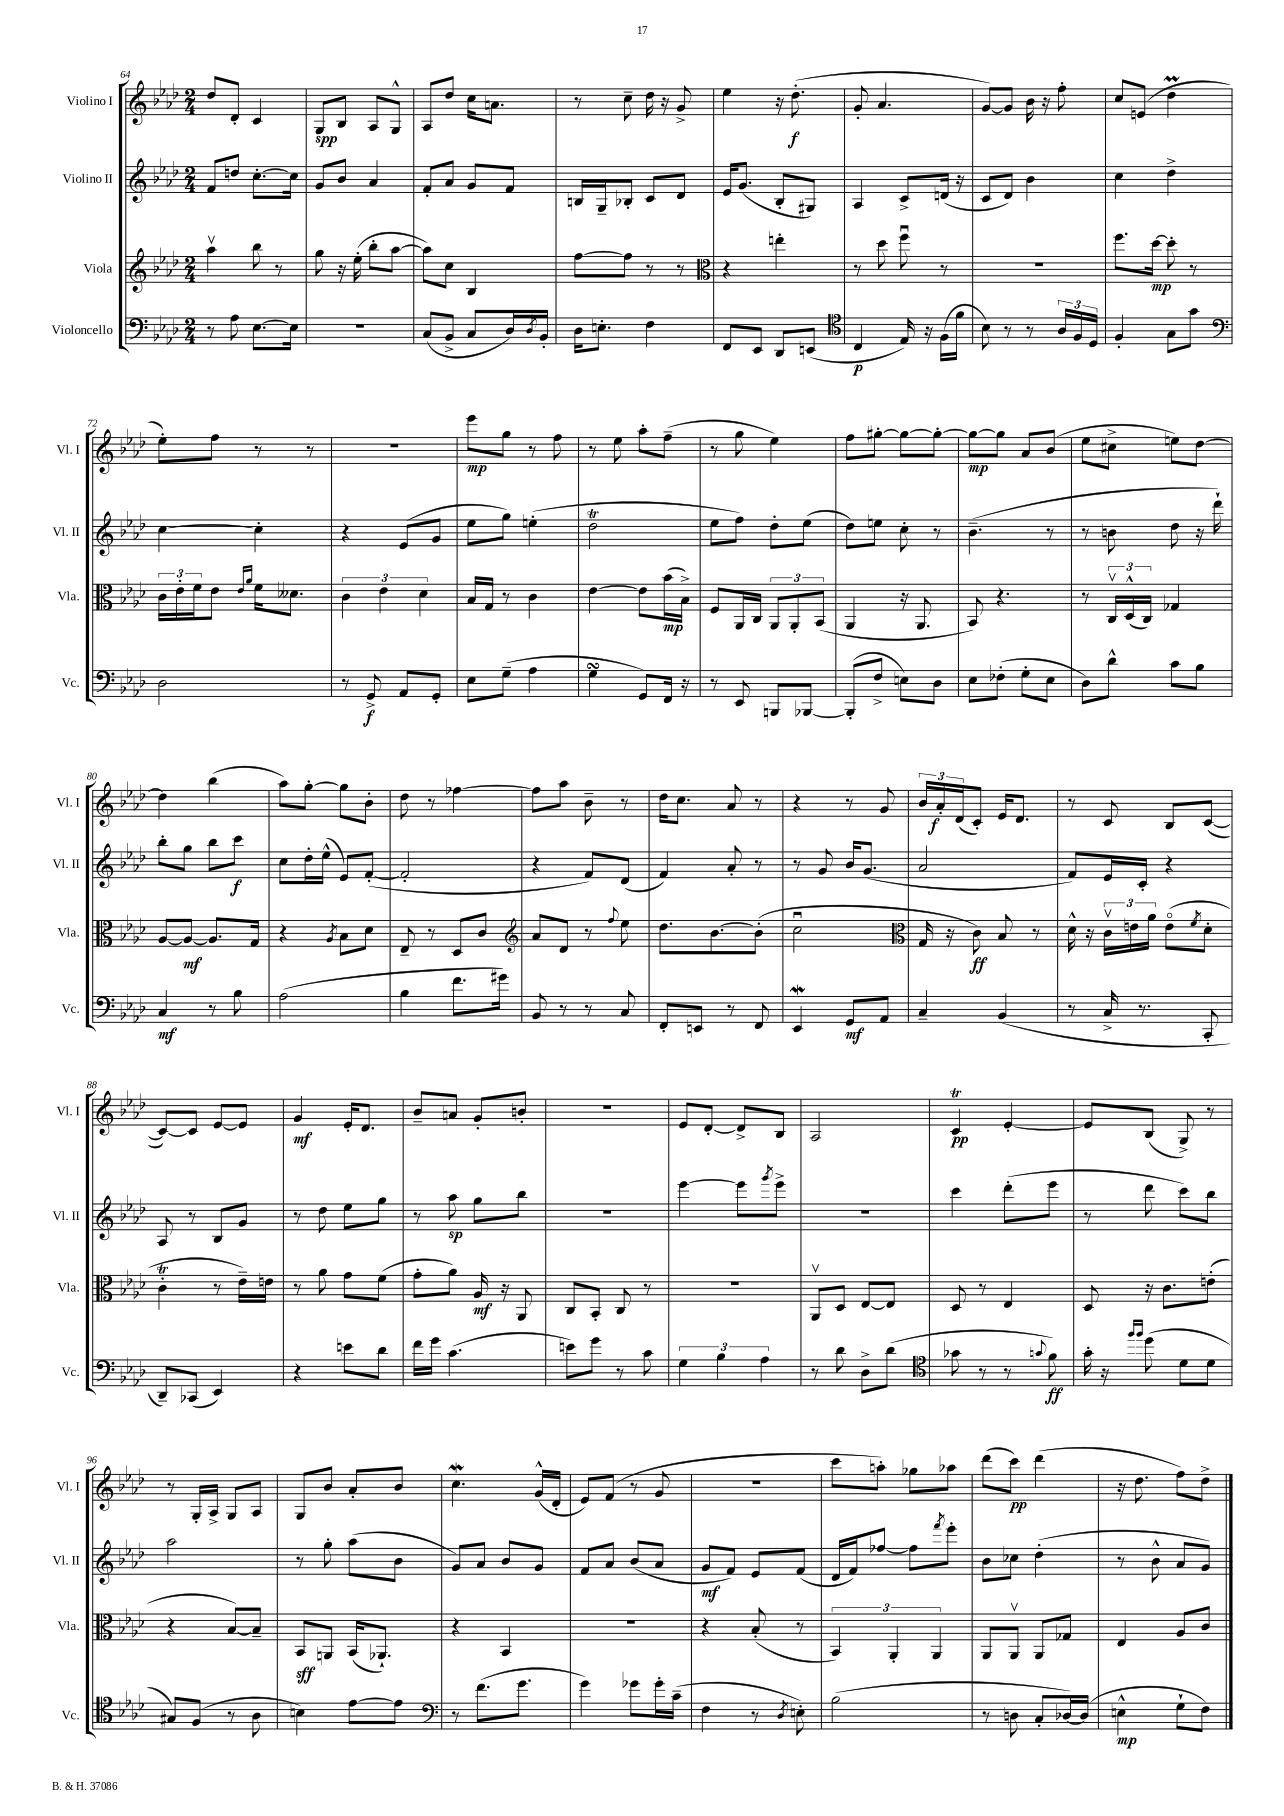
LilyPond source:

<<
\new StaffGroup <<
\new Staff = "s0" \with { instrumentName = "Violino I" shortInstrumentName = "Vl. I" } {
    \clef treble \key aes \major \numericTimeSignature \time 2/4
    des''8 des'8-. c'4 |
    g8\spp bes8 aes8 g8-^ |
    aes8 des''8 c''16 a'8. |
    r8 c''8-- des''16 r16 g'8-> |
    ees''4 r16 des''8.-.\f( |
    g'8-. aes'4. |
    g'8~) g'8 bes'16 r16 f''8-. |
    c''8 e'8( des''4\prall |
    ees''8-.) f''8 r8 r8 |
    r2 |
    ees'''8\mp g''8 r8 f''8 |
    r8 ees''8 aes''8-. f''8--( |
    r8 g''8 ees''4) |
    f''8 gis''8~-. gis''8~ gis''8~-. |
    gis''8~\mp gis''8 aes'8 bes'8( |
    ees''8 cis''8-> e''8) des''8~ |
    des''4 bes''4( |
    aes''8) g''8~-. g''8 bes'8-. |
    des''8 r8 fes''4~ |
    fes''8 aes''8 bes'8-- r8 |
    des''16 c''8. aes'8 r8 |
    r4 r8 g'8 |
    \tuplet 3/2 { bes'16 aes'16-.\f des'16( } c'8-.) ees'16 des'8. |
    r8 c'8 bes8 c'8~( |
    c'8~) c'8 ees'8~ ees'8 |
    g'4\mf ees'16-. des'8. |
    bes'8-- a'8 g'8-. b'8-. |
    r2 |
    ees'8 des'8~-. des'8-> bes8 |
    aes2 |
    c'4\trill\pp ees'4~-. |
    ees'8 bes8( g8->) r8 |
    r8 g16-. aes16-> g8 aes8 |
    g8 bes'8 aes'8-. bes'8 |
    c''4.\mordent g'16-^( des'16-. |
    ees'8) f'8( r8 g'8 |
    R2 |
    c'''8 a''8-.) ges''8 aes''8 |
    des'''8( c'''8\pp) des'''4( |
    r16 des''8. f''8) des''8-> \bar "|." |
}
\new Staff = "s1" \with { instrumentName = "Violino II" shortInstrumentName = "Vl. II" } {
    \clef treble \key aes \major \numericTimeSignature \time 2/4
    f'8 d''8 c''8.~-. c''16 |
    g'8 bes'8 aes'4 |
    f'8-. aes'8 g'8 f'8 |
    b16 g16-- bes8-. c'8 des'8 |
    ees'16 g'8.( bes8-. gis8) |
    aes4 c'8-> d'16( r16 |
    c'8 des'8) bes'4 |
    c''4 des''4-> |
    c''4~ c''4-. |
    r4 ees'8( g'8 |
    ees''8 g''8) e''4-.( |
    des''2\trill |
    ees''8 f''8) des''8-. ees''8( |
    des''8) e''8 c''8-. r8 |
    bes'4.--( r8 |
    r8 b'8 des''8 r16 des'''16-!) |
    bes''8-. g''8 bes''8 c'''8\f |
    c''8 des''16-. ees''16-^( ees'8) f'8~-.( |
    f'2-. |
    r4 f'8) des'8( |
    f'4) aes'8-. r8 |
    r8 g'8 bes'16 g'8.( |
    aes'2 |
    f'8) ees'16 c'16-. r4 |
    aes8 r8 bes8 g'8 |
    r8 des''8 ees''8 g''8 |
    r8 aes''8\sp g''8 bes''8 |
    r2 |
    ees'''4~ ees'''8 \acciaccatura { g'''8 } ees'''8-> |
    R2 |
    c'''4 des'''8-.( ees'''8 |
    r8 des'''8 c'''8) bes''8 |
    aes''2 |
    r8 g''8-. aes''8( bes'8 |
    g'8) aes'8 bes'8 g'8 |
    f'8 aes'8 bes'8( aes'8 |
    g'8\mf f'8) ees'8 f'8( |
    des'16 f'16) fes''8~ fes''8 \acciaccatura { f'''8 } ees'''8-. |
    bes'8 ces''8 des''4-.( |
    r8 bes'8-^ aes'8 g'8) \bar "|." |
}
\new Staff = "s2" \with { instrumentName = "Viola" shortInstrumentName = "Vla." } {
    \clef treble \key aes \major \numericTimeSignature \time 2/4
    aes''4\upbow bes''8 r8 |
    g''8 r16 ees''16-.( bes''8-. aes''8~ |
    aes''8) c''8 bes4 |
    f''8~ f''8 r8 r8 |
    \clef alto r4 e''4-. |
    r8 des''8 f''8\downbow r8 |
    R2 |
    f''8. des''16~\mp des''8-. r8 |
    \tuplet 3/2 { c'16 ees'16-. f'16 } ees'8 \grace { ees'16 aes'16 } f'16 deses'8. |
    \tuplet 3/2 { c'4 ees'4 des'4 } |
    bes16 g16 r8 c'4 |
    ees'4~ ees'8 bes'16\mp( bes16->) |
    f8 aes,16 c16 \tuplet 3/2 { aes,8 aes,8-. bes,8( } |
    aes,4 r16 aes,8. |
    bes,8) r4. |
    r8 \tuplet 3/2 { c16\upbow des16-^( c16) } ges4 |
    aes8~ aes8~\mf aes8. g16 |
    r4 \acciaccatura { aes8 } bes8 des'8 |
    ees8-- r8 des8 c'8 |
    \clef treble aes'8 des'8 r8 \appoggiatura { f''8 } ees''8 |
    des''8. bes'8.~ bes'8-.( |
    c''2\downbow |
    \clef alto g16 r16 c'8\ff) bes8 r8 |
    des'16-^ r16 \tuplet 3/2 { c'16\upbow e'16 aes'16 } e'8\flageolet( \acciaccatura { f'8 } des'8-. |
    c'4-.\trill r8 ees'16--) e'16 |
    r8 aes'8 g'8 f'8( |
    g'8-. aes'8) aes16\mf r16 aes,8 |
    c8 bes,8-. c8 r8 |
    R2 |
    aes,8\upbow des8 ees8~ ees8 |
    des8 r8 ees4 |
    des8 r16 c'8. e'8-.( |
    r4 bes8~) bes8-- |
    bes,8\sff a,8 bes,16( aes,8.-!) |
    r4 bes,4 |
    R2 |
    r4 bes8-.( r8 |
    \tuplet 3/2 { bes,4) aes,4-. aes,4 } |
    aes,8 aes,8\upbow aes,8 ges8 |
    ees4 aes8 c'8 \bar "|." |
}
\new Staff = "s3" \with { instrumentName = "Violoncello" shortInstrumentName = "Vc." } {
    \clef bass \key aes \major \numericTimeSignature \time 2/4
    r8 aes8 ees8.~ ees16 |
    R2 |
    c8( bes,8-> c8 des16) \acciaccatura { des8 } bes,16-. |
    des16 e8.-. f4 |
    f,8 ees,8 des,8 e,8( |
    \clef tenor c4\p ees16) r16 f16( f'16 |
    bes8) r8 r8 \tuplet 3/2 { aes16 f16 des16 } |
    f4-. g8 g'8 |
    \clef bass des2 |
    r8 g,8->\f aes,8 g,8-. |
    ees8 g8--( aes4 |
    g4\turn g,8) f,16 r16 |
    r8 ees,8 b,,8 bes,,8~ |
    bes,,8-.( f8-> e8) des8 |
    ees8 fes8-.( g8-. ees8 |
    des8) des'8-^ c'8 bes8 |
    c4\mf r8 bes8 |
    aes2( |
    bes4 f'8. gis'16) |
    bes,8 r8 r8 c8 |
    f,8-. e,8 r8 f,8 |
    ees,4\mordent g,8\mf aes,8 |
    c4-- bes,4( |
    r8 c16-> r8. c,8-. |
    des,8--) ces,8( ees,4) |
    r4 e'8 des'8 |
    f'16 g'16 c'4.( |
    e'8) g'8 r8 c'8 |
    \tuplet 3/2 { g4 bes4 aes4 } |
    r8 des'8 des8-> des'8( |
    \clef tenor ges'8 r8 r8 \appoggiatura { g'8 } f'8\ff) |
    g'16-. r16 \grace { f''16 f''16 } des''8( des'8 des'8 |
    gis8) f8( r8 aes8 |
    b4) ees'8~ ees'8 |
    \clef bass r8 f'8.( g'8. |
    g'4) ges'8 ges'16-. c'16--( |
    f4 r8 \acciaccatura { des8 } e8-.) |
    bes2( |
    r8 d8 c8-. des16~) des16( |
    e4-^\mp g8-! f8) \bar "|." |
}
>>
>>
\layout { \context { \Score currentBarNumber = #64 } }
